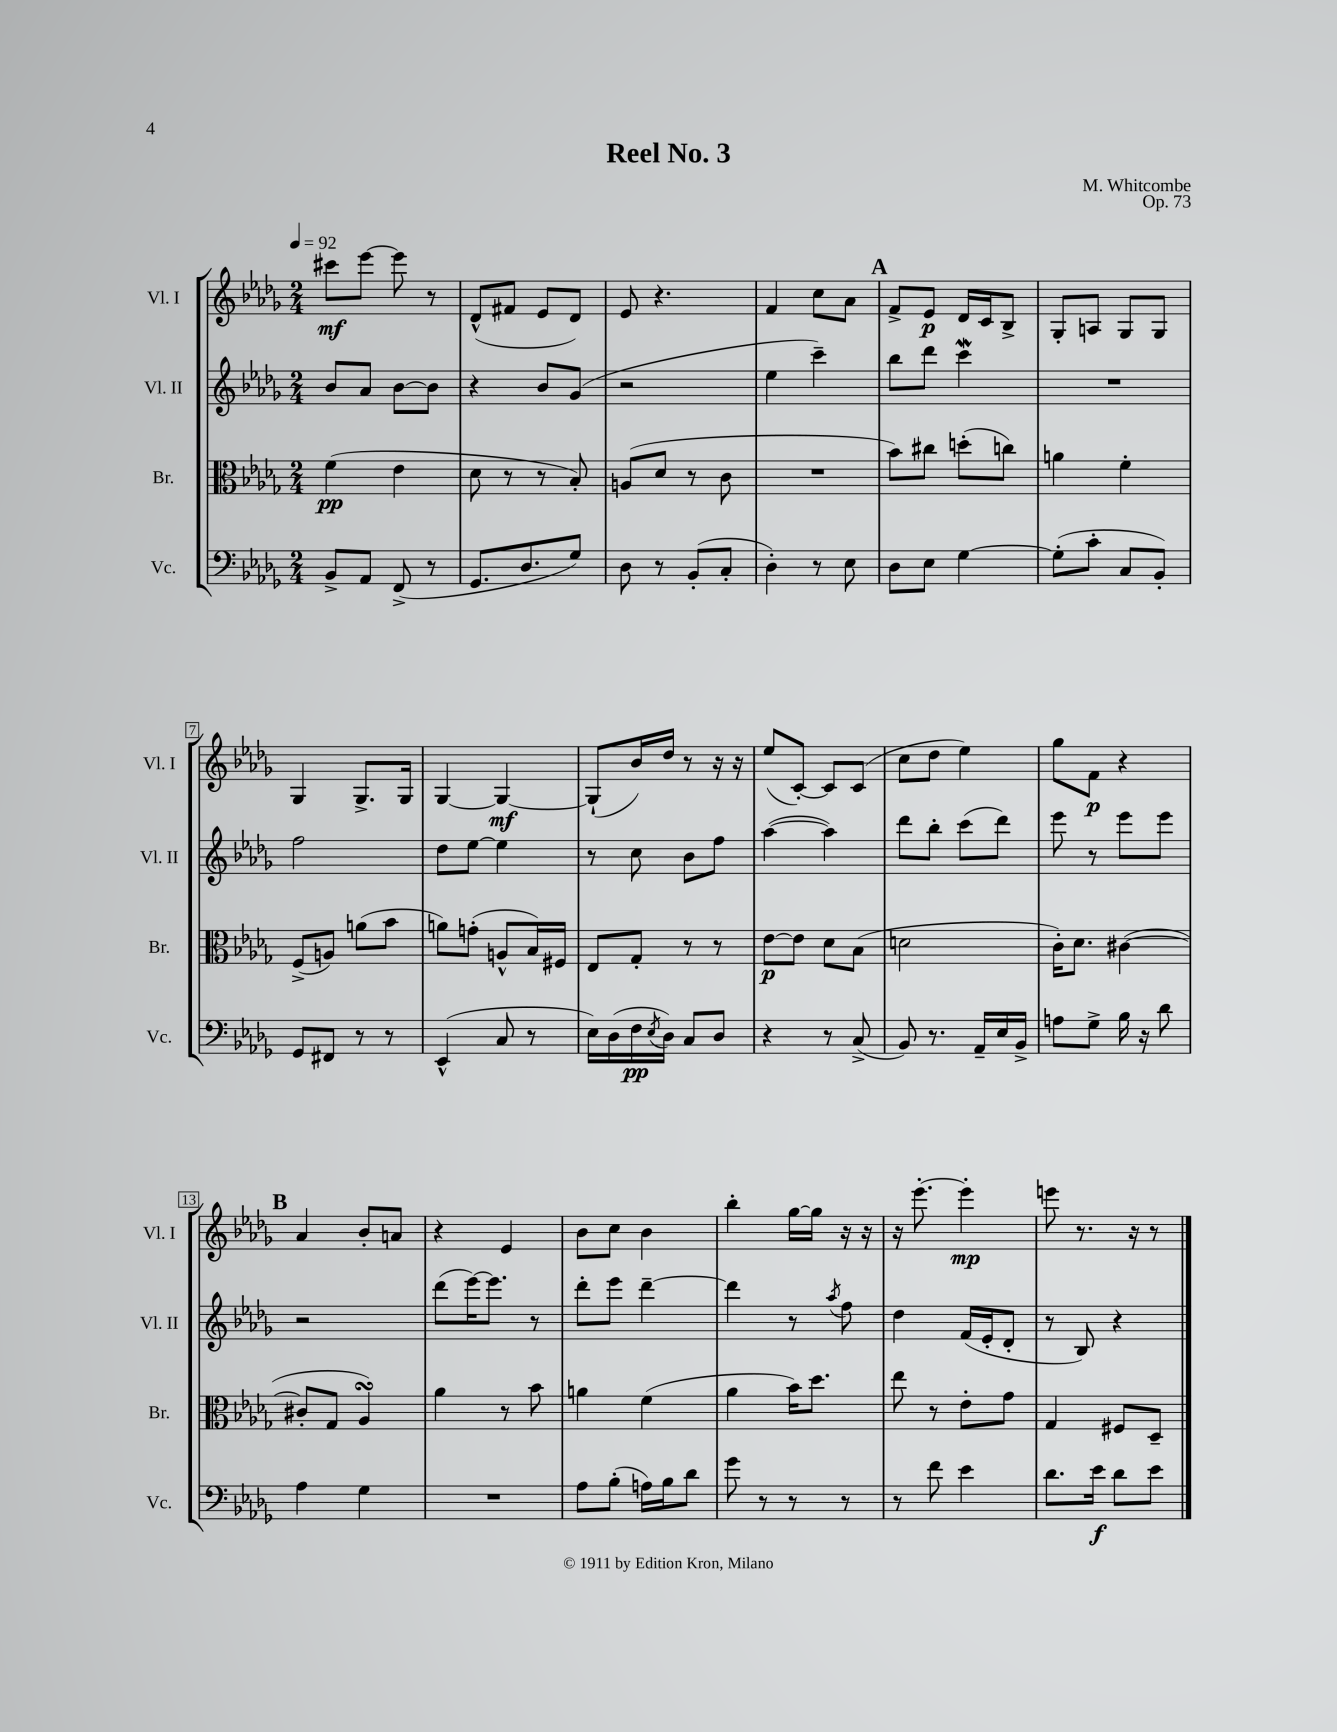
\header { title = "Reel No. 3" composer = "M. Whitcombe" opus = "Op. 73" }
<<
\new StaffGroup <<
\new Staff = "s0" \with { instrumentName = "Vl. I" shortInstrumentName = "Vl. I" } {
    \clef treble \key des \major \numericTimeSignature \time 2/4 \tempo 4 = 92
    cis'''8\mf ees'''8~ ees'''8 r8 |
    des'8-^( fis'8 ees'8 des'8) |
    ees'8 r4. |
    f'4 c''8 aes'8 |
    \mark \markup { \bold "A" } f'8-> ees'8\p des'16 c'16 bes8-> |
    ges8-. a8 ges8 ges8 |
    ges4 ges8.-> ges16 |
    ges4~ ges4~\mf |
    ges8-!( bes'16) des''16 r8 r16 r16 |
    ees''8( c'8~-.) c'8 c'8( |
    c''8 des''8 ees''4) |
    ges''8 f'8\p r4 |
    \mark \markup { \bold "B" } aes'4 bes'8-. a'8 |
    r4 ees'4 |
    bes'8 c''8 bes'4 |
    bes''4-. ges''16~ ges''16 r16 r16 |
    r16 ees'''8.~-. ees'''4-.\mp |
    e'''8 r8. r16 r8 \bar "|." |
}
\new Staff = "s1" \with { instrumentName = "Vl. II" shortInstrumentName = "Vl. II" } {
    \clef treble \key des \major \numericTimeSignature \time 2/4
    bes'8 aes'8 bes'8~ bes'8 |
    r4 bes'8 ges'8( |
    r2 |
    ees''4 c'''4--) |
    \mark \markup { \bold "A" } bes''8 des'''8 c'''4\mordent |
    R2 |
    f''2 |
    des''8 ees''8~ ees''4 |
    r8 c''8 bes'8 f''8 |
    aes''4~( aes''4) |
    des'''8 bes''8-. c'''8( des'''8) |
    ees'''8 r8 ees'''8 ees'''8 |
    \mark \markup { \bold "B" } r2 |
    des'''8( ees'''16~) ees'''8. r8 |
    des'''8-. ees'''8 des'''4~-- |
    des'''4 r8 \acciaccatura { aes''8 } f''8 |
    des''4 f'16( ees'16-. des'8-. |
    r8 bes8) r4 \bar "|." |
}
\new Staff = "s2" \with { instrumentName = "Br." shortInstrumentName = "Br." } {
    \clef alto \key des \major \numericTimeSignature \time 2/4
    f'4\pp( ees'4 |
    des'8 r8 r8 bes8-.) |
    a8( des'8 r8 c'8 |
    R2 |
    \mark \markup { \bold "A" } bes'8) cis''8 d''8-.( c''8) |
    a'4 f'4-. |
    f8->( a8) a'8( bes'8 |
    a'8) g'8-.( a8-^ bes16) fis16 |
    ees8 ges8-. r8 r8 |
    ees'8~\p ees'8 des'8 bes8( |
    d'2 |
    c'16-.) des'8. cis'4~( |
    \mark \markup { \bold "B" } cis'8-. ges8 aes4\turn) |
    aes'4 r8 bes'8 |
    a'4 f'4( |
    aes'4 bes'16) des''8. |
    ees''8 r8 ees'8-. ges'8 |
    ges4 fis8 des8-- \bar "|." |
}
\new Staff = "s3" \with { instrumentName = "Vc." shortInstrumentName = "Vc." } {
    \clef bass \key des \major \numericTimeSignature \time 2/4
    bes,8-> aes,8 f,8->( r8 |
    ges,8. des8. ges8) |
    des8 r8 bes,8-.( c8-. |
    des4-.) r8 ees8 |
    \mark \markup { \bold "A" } des8 ees8 ges4~ |
    ges8-.( c'8-. c8 bes,8-.) |
    ges,8 fis,8 r8 r8 |
    ees,4-^( c8 r8 |
    ees16) des16( f16\pp \acciaccatura { ees8 } des16) c8 des8 |
    r4 r8 c8->( |
    bes,8) r8. aes,16-- ees16 bes,16-> |
    a8 ges8-> bes16 r16 des'8 |
    \mark \markup { \bold "B" } aes4 ges4 |
    R2 |
    aes8 bes8-.( a16) bes16 des'8 |
    ges'8 r8 r8 r8 |
    r8 f'8 ees'4 |
    des'8. ees'16\f des'8 ees'8 \bar "|." |
}
>>
>>
\layout { \context { \Score \override BarNumber.stencil = #(make-stencil-boxer 0.1 0.3 ly:text-interface::print) } }
